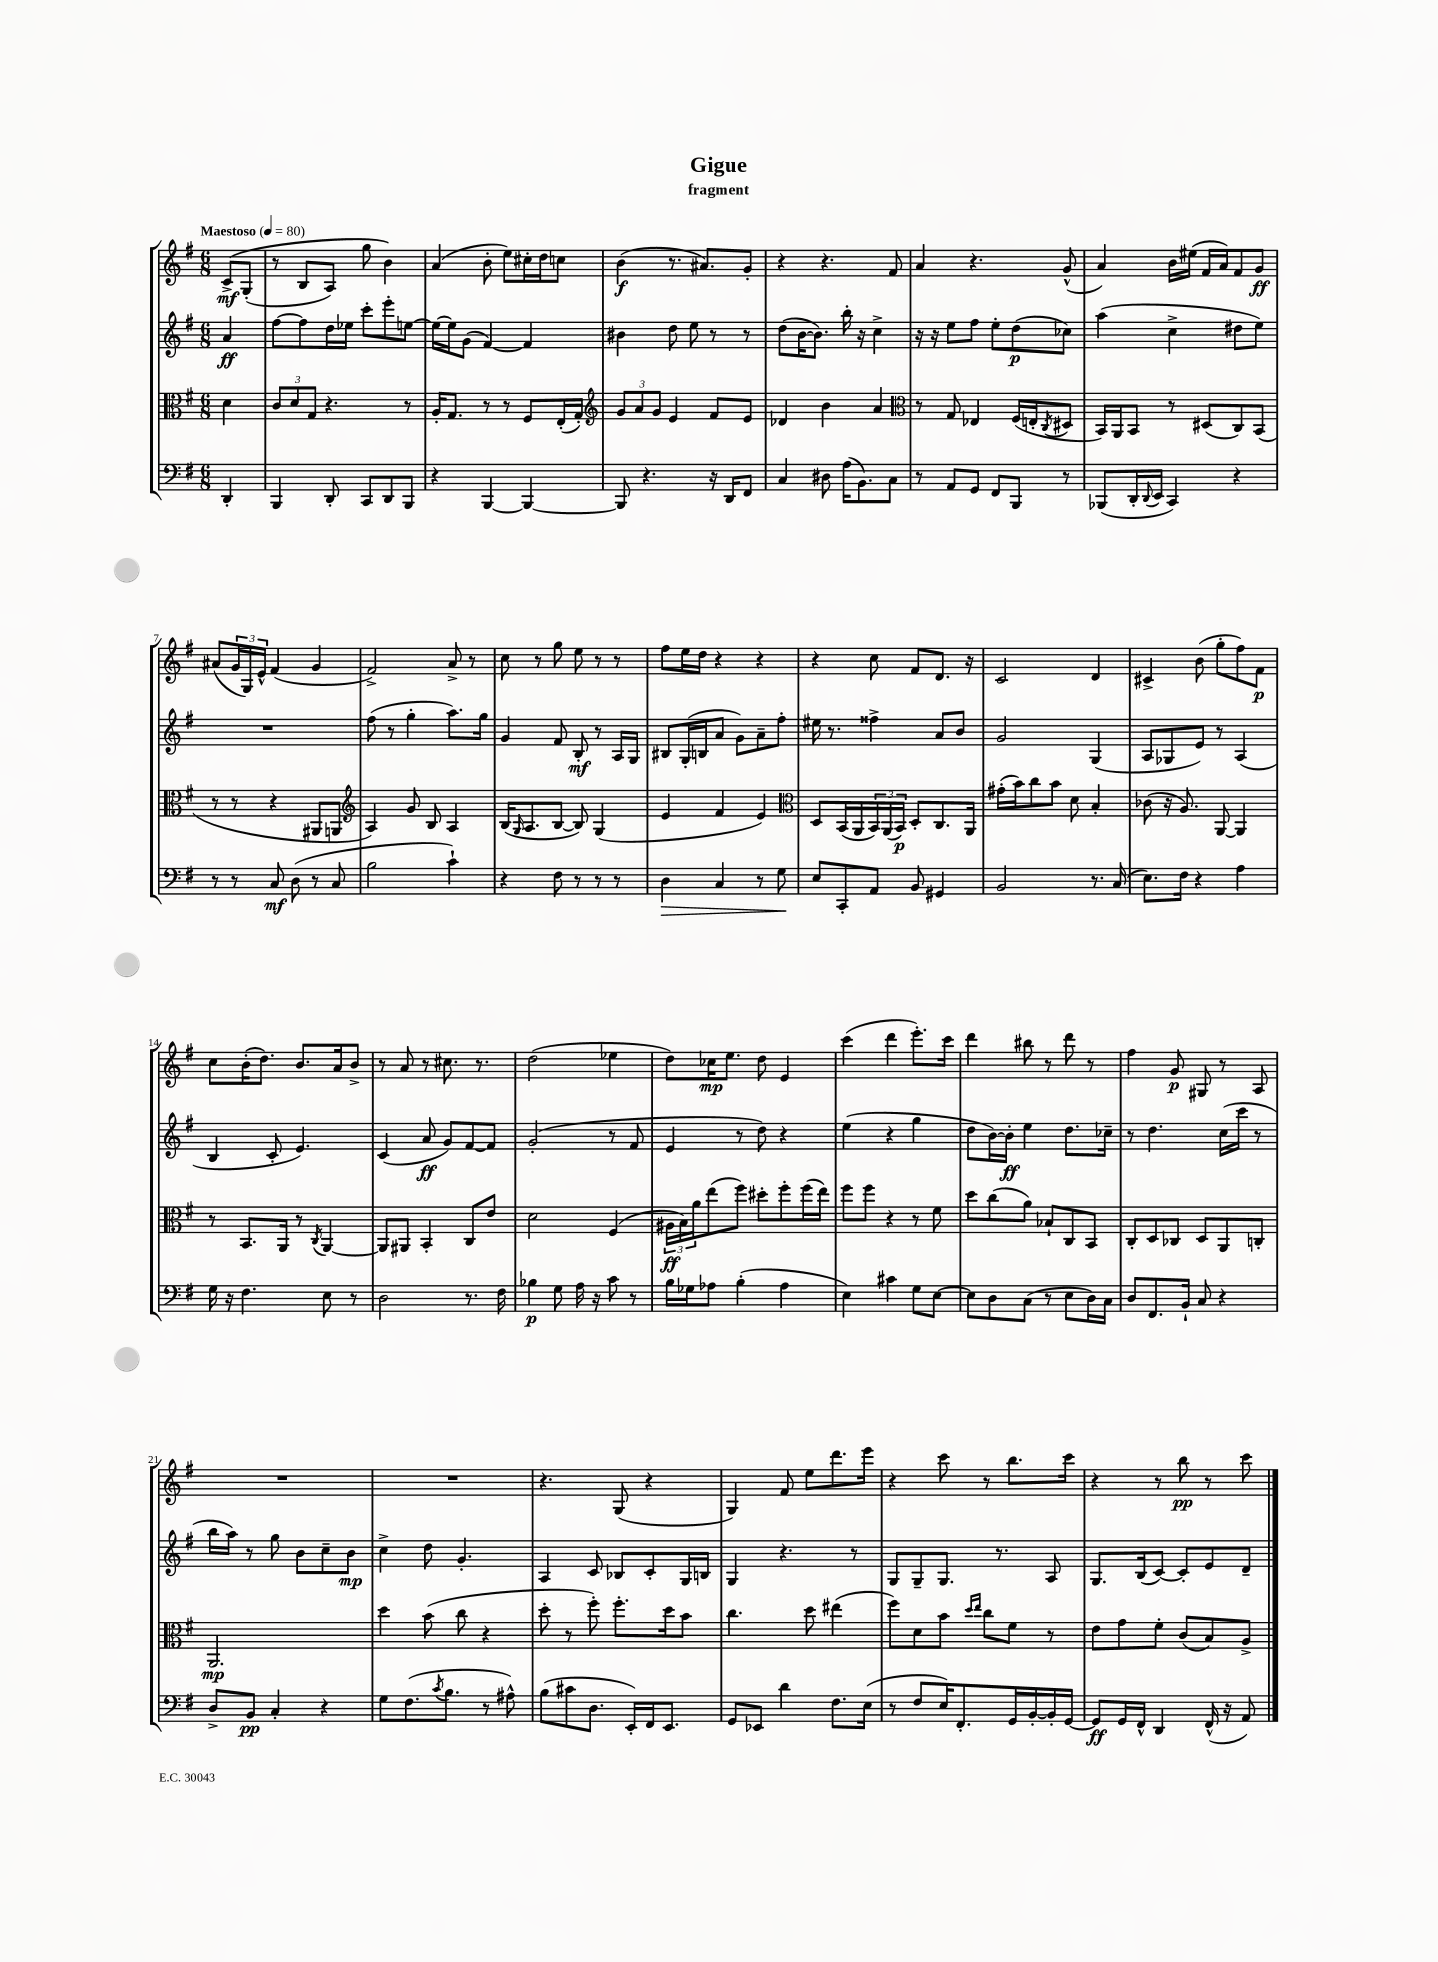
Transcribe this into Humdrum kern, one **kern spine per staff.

**kern	**kern	**kern	**kern
*staff4	*staff3	*staff2	*staff1
*clefF4	*clefC3	*clefG2	*clefG2
*k[f#]	*k[f#]	*k[f#]	*k[f#]
*M6/8	*M6/8	*M6/8	*M6/8
*MM80	*MM80	*MM80	*MM80
4DD'	4d	4a	&(8c^
.	.	.	(8G'
=	=	=	=
4BBB	12c	[8ff#	8r
.	12d	.	.
.	.	8ff#]	8B
.	12G	.	.
8DD'	4.r	16dd	8A)
.	.	16ee-	.
8CC	.	8ccc'	8gg
8DD	.	8eee'	4b&)
8BBB	8r	[8ee	.
=	=	=	=
4r	16A'	16ee_	(4a
.	8.G	16ee]	.
.	.	(8g	.
[4BBB	8r	[4f#)	8b'
.	8r	.	8ee)
4BBB_	8F#	4f#]	16cc#'
.	.	.	16dd
.	(16E'	.	8cc
.	16G')	.	.
=	=	=	=
*	*clefG2	*	*
8BBB]	12g	4b#	(4b
.	12a	.	.
4.r	.	.	.
.	12g	.	.
.	4e	8dd	8.r
.	.	8ee	.
.	.	.	8.a#)
16r	8f#	8r	.
16DD	.	.	.
8FF#	8e	8r	8g'
=	=	=	=
4C	4d-	(8dd	4r
.	.	[16b	.
.	.	8.b])	.
8D#	4b	.	4.r
(16A	.	16bb'	.
8.BB)	.	16r	.
.	4a	4cc^	.
8C	.	.	8f#
=	=	=	=
*	*clefC3	*	*
8r	8r	16r	4a
.	.	16r	.
8AA	8G	8ee	.
8GG	4E-	8ff#	4.r
8FF#	.	8ee'	.
8BBB	(16F#	(8dd	.
.	16E'	.	.
.	8qC	.	.
8r	8D#	8cc-)	(8g^^
=	=	=	=
(8BBB-	16BB)	(4aa	4a)
.	16AA	.	.
16DD'	8BB	.	.
8qqDD	.	.	.
16EE	.	.	.
4CC)	8r	4cc^	16b
.	.	.	(16ee#
.	(8D#	.	16f#
.	.	.	16a)
4r	8C)	8dd#	8f#
.	(8BB	8ee)	8g
=	=	=	=
8r	8r	2.r	(8a#
8r	8r	.	24g
.	.	.	24G)
.	.	.	24e^^
8C	4r	.	(4f#
(8D	.	.	.
8r	8AA#	.	4g
8C	8AA	.	.
=	=	=	=
*	*clefG2	*	*
2B	4A)	(8ff#	2f#^)
.	.	8r	.
.	8g	4gg'	.
.	8B	.	.
4c`)	4A	8.aa)	8a^
.	.	.	8r
.	.	16gg	.
=	=	=	=
4r	(16B	4g	8cc
.	16qqG	.	.
.	8.A	.	.
.	.	.	8r
8F#	[8B	8f#	8gg
8r	8B])	8B'	8ee
8r	(4G	8r	8r
8r	.	16A	8r
.	.	16G	.
=	=	=	=
4D	4e	8B#	8ff#
.	.	(16G'	16ee
.	.	16B	16dd
4C	4f#	8a	4r
.	.	8g)	.
8r	4e)	8a~	4r
8G	.	8ff#'	.
=	=	=	=
*	*clefC3	*	*
8E	8D	16ee#	4r
.	.	8.r	.
8CC'	(16BB	.	.
.	16AA	.	.
8AA	24BB)	4ff##^	8cc
.	(24AA	.	.
.	24BB)	.	.
8BB	8D'	.	8f#
4GG#	8.C	8a	8.d
.	.	8b	.
.	16AA	.	16r
=	=	=	=
2BB	(16g#'	2g	2c
.	16b)	.	.
.	8cc	.	.
.	8b	.	.
.	8d	.	.
8.r	4B'	(4G	4d
(16C	.	.	.
=	=	=	=
8.E)	(8c-	8A	4c#^
.	16r	8G-	.
16F#	8.A)	.	.
4r	.	8e)	(8b
.	[8AA	8r	8gg'
4A	4AA]	(4A	8ff#)
.	.	.	8f#
=	=	=	=
16G	8r	4B	8cc
16r	.	.	.
4.F#	8.BB	.	(16b'
.	.	.	8.dd)
.	.	8c'	.
.	16AA	.	.
.	8r	4.e)	8.b
.	8qC	.	.
8E	[4AA	.	.
.	.	.	16a
8r	.	.	8b^
=	=	=	=
2D	8AA]	(4c	8r
.	8AA#	.	8a
.	4BB'	8a	8r
.	.	8g)	8.cc#
8.r	8C	[8f#	.
.	.	.	8.r
.	8e	8f#]	.
16F#	.	.	.
=	=	=	=
4B-	2d	(2g'	(2dd
8G	.	.	.
16A	.	.	.
16r	.	.	.
8c	(4F#	8r	4ee-
8r	.	8f#	.
=	=	=	=
16B	24A#	4e	8dd)
.	24B)	.	.
16G-	.	.	.
.	24a	.	.
8A-	(8ee	.	16cc-
.	.	.	8.ee
(4B'	8ff#)	8r	.
.	8dd#'	8dd)	8dd
4A-	8ff#'	4r	4e
.	(16ff#	.	.
.	16ee)	.	.
=	=	=	=
4E)	8ff#	(4ee	(4ccc
.	8ff#	.	.
4c#	4r	4r	4ddd
8G	8r	4gg	8.eee')
[8E	8f#	.	.
.	.	.	16ccc
=	=	=	=
8E]	8dd	8dd	4ddd
8D	(8cc	[16b)	.
.	.	16b']	.
(8C	8a)	4ee	8bb#
8r	8B-`	.	8r
8E	8C	8.dd	8ddd
16D)	8BB	.	8r
16C	.	16cc-~	.
=	=	=	=
8D	8C'	8r	4ff#
8.FF#	8D	4.dd	.
.	8C-	.	8g
16BB`	.	.	.
8C	8D	.	8G#
4r	8AA	(16cc	8r
.	.	16ccc	.
.	8C'	8r	8A
=	=	=	=
8D^	2.AA	16bb	2.r
.	.	16aa)	.
8BB	.	8r	.
4C'	.	8gg	.
.	.	8b	.
4r	.	8cc~	.
.	.	8b	.
=	=	=	=
8G	4dd	4cc^	2.r
(8.F#	.	.	.
.	(8b	8dd	.
8qc	.	.	.
8.B	.	.	.
.	8cc	4.g'	.
8r	4r	.	.
8A#^^)	.	.	.
=	=	=	=
(8B	8dd'	4A	4.r
8c#	8r	.	.
8.D	8ff#')	8c	.
.	8.ff#'	8B-	(8G
16EE')	.	.	.
16FF#	.	8c'	4r
8.EE	16dd	.	.
.	8b	16G	.
.	.	16B	.
=	=	=	=
8GG	4.cc	4G	4G)
8EE-	.	.	.
4d	.	4.r	8f#
.	8dd	.	8ee
8.F#	(4ee#	.	8.ddd
.	.	8r	.
(16E	.	.	16eee
=	=	=	=
8r	8ff#)	8G	4r
8F#	8d	8G~	.
16E)	8b	8.G	8ccc
8.FF#'	.	.	.
.	16qqdd	.	.
.	16qqee	.	.
.	8cc	.	8r
.	.	8.r	.
16GG	8f#	.	8.bb
[16BB'	.	.	.
16BB']	8r	8A	.
[16GG	.	.	16ccc
=	=	=	=
8GG]	8e	8.G	4r
16GG	8g	.	.
16FF#^^	.	(16B	.
4DD	8f#'	[8c)	8r
.	(8c	8c']	8bb
(16FF#^^	8B)	8e	8r
16r	.	.	.
8AA)	8A^	8d~	8ccc
==	==	==	==
*-	*-	*-	*-
